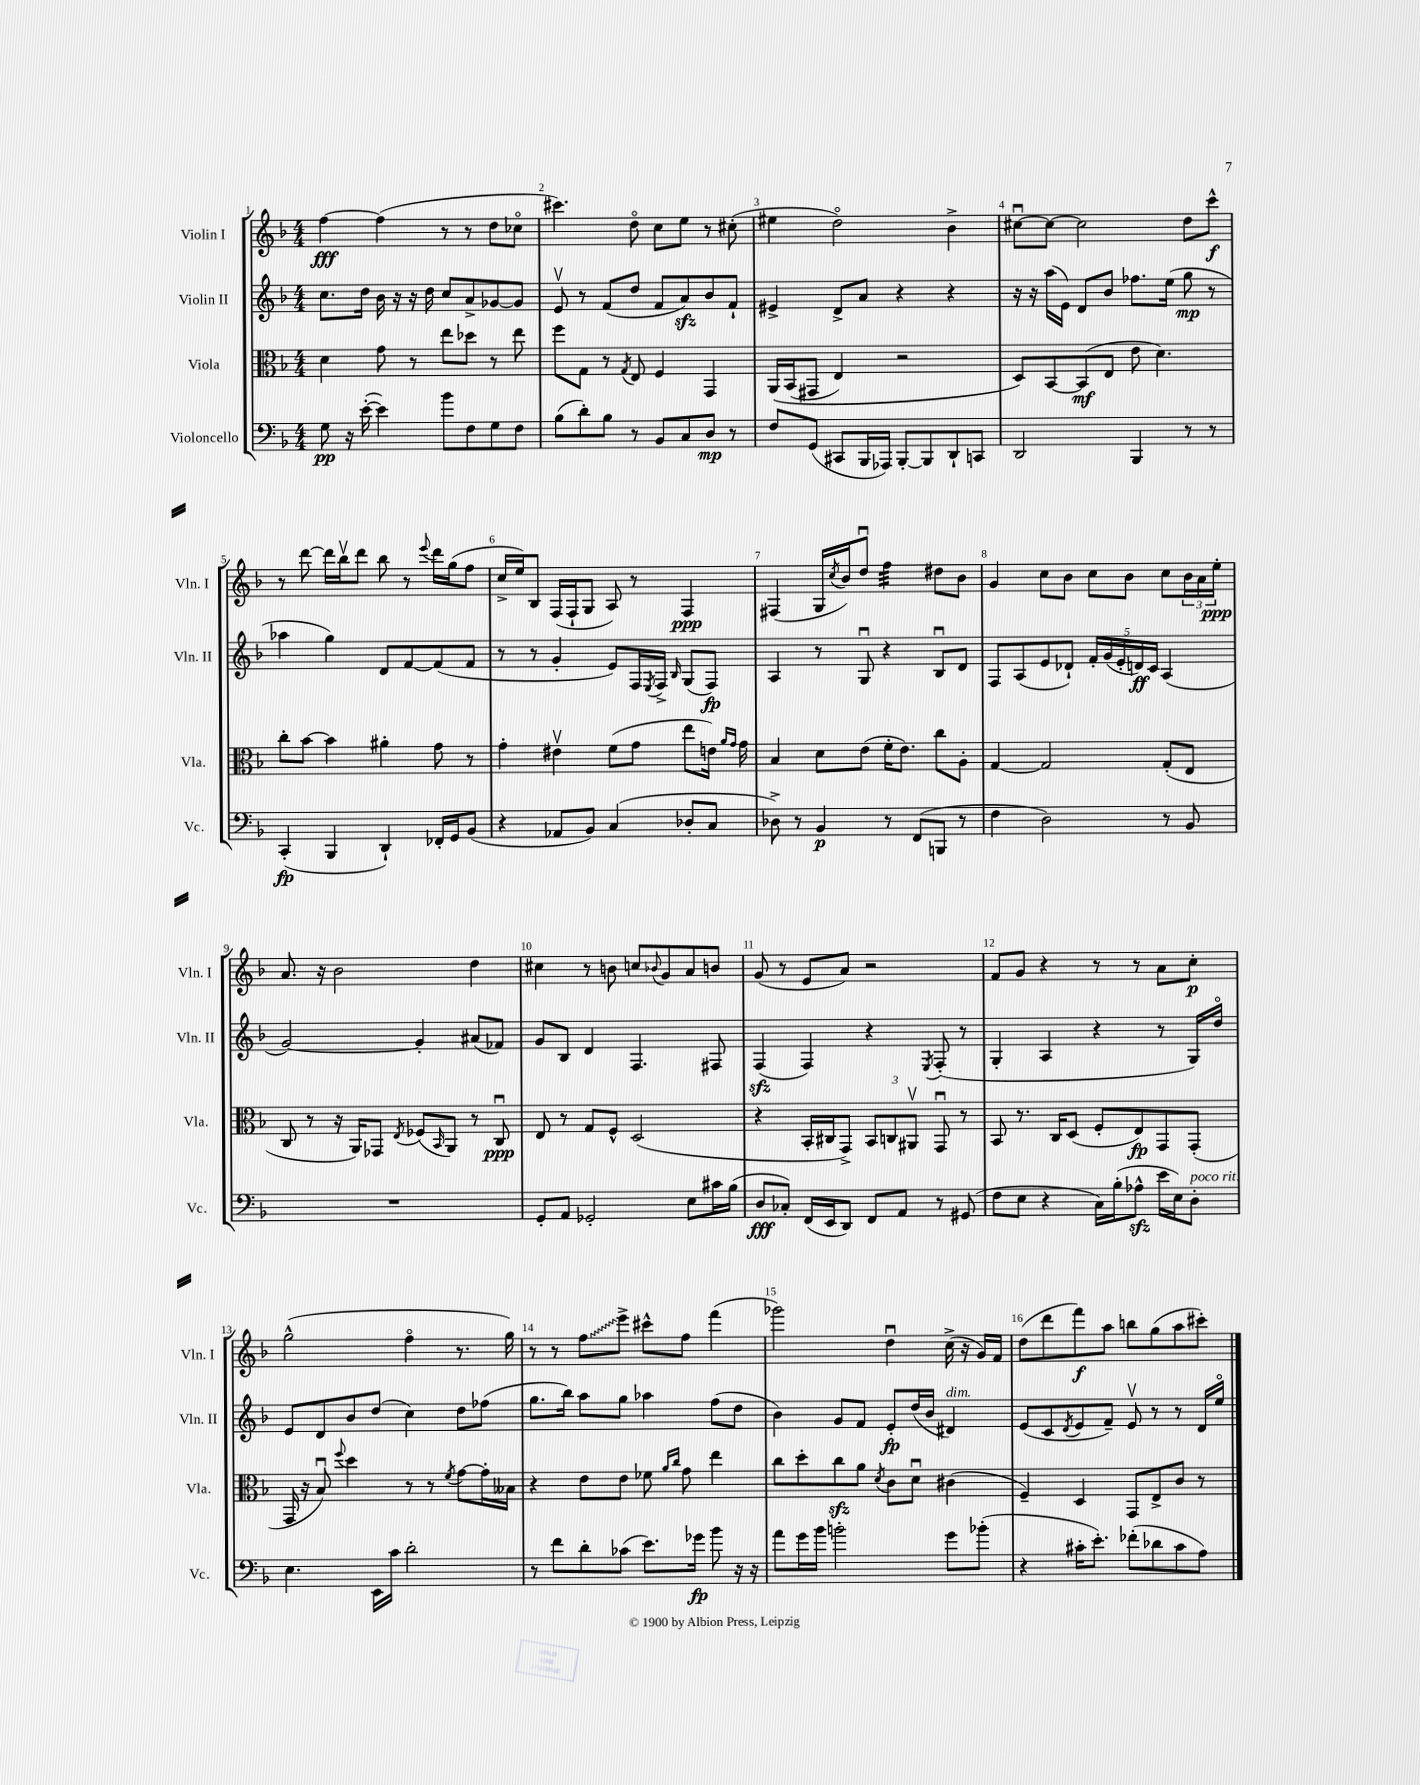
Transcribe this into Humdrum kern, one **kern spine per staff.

**kern	**kern	**kern	**kern
*staff4	*staff3	*staff2	*staff1
*clefF4	*clefC3	*clefG2	*clefG2
*k[b-]	*k[b-]	*k[b-]	*k[b-]
*M4/4	*M4/4	*M4/4	*M4/4
8G\	4d\	8.cc\L	[4ff\
16r	.	.	.
([16e'\	.	16dd\Jk	.
4e\])	8g\	16b-\	(4ff\]
.	.	16r	.
.	8r	16r	.
.	.	16dd\	.
8b-\L	8ee\L	8cc/L	8r
8F\	8dd-\J	8a^/	8r
8G\	8r	[8g-/	8dd\L
8F\J	8ee\	8g-/]J	8cc-o\J
=	=	=	=
(8B-\L	8ff\L	8ev/	4.ccc#\)
8d'\)	8G\J	8r	.
8B-\J	8r	(8f/L	.
.	8qG/	.	.
8r	8E/	8dd/J	8ddo\
8BB-/L	4F/	8f/L	8cc\L
8C/	.	8a/)	8ee\J
8D/J	4GG/	8b-/	8r
8r	.	8f`/J	(8cc#'\
=	=	=	=
8F/L	&(16AA/LL	4e#^/	4ee#\
.	(16BB-/J	.	.
(8GG/J	8GG#/J	.	.
8CC#/L	4E/)	8d^/L	2ddo\)
16BBB-/L	.	8a/J	.
16AAA-/JJ)	.	.	.
[8BBB-'/L	2r	4r	.
8BBB-/]	.	.	.
8DD`/	.	4r	4b-^\
8CC/J	.	.	.
=	=	=	=
2DD/	8D/L&)	16r	[8cc#u\L
.	.	16r	.
.	[8BB-/	(16aa\LL	8cc#\_J
.	.	16e\JJ)	.
.	(8BB-/]	8d/L	2cc#\]
.	8E/J	8b-/J	.
4BBB-/	8e\	8.ff-\L	.
.	4.d\)	.	.
.	.	(16ee\Jk	.
8r	.	8gg\	8dd\L
8r	.	8r	8ccc^^\J
=	=	=	=
(4CC'/	8cc'\L	4aa-\	8r
.	[8b-\J	.	[8ddd\
4BBB-/	4b-\]	4gg\)	16ddd\]LL
.	.	.	16bb-v\J
.	.	.	8ddd\J
4DD`/)	4a#'\	8d/L	8bb-\
.	.	[8f/	8r
.	.	.	8qqeee/
16FF-'/LL	8g\	(8f/]	16ddd\LL
16GG/J	.	.	(16gg\J
(8BB-/J	8r	8f/J	8ff\J
=	=	=	=
4r	4g'\	8r	16cc^/LL
.	.	.	16ee/J)
.	.	8r	8B-/J
8AA-/L	4e#v\	4g'/	(16F/LL
.	.	.	16F`/J
8BB-/J)	.	.	8G/J
(4C/	(8f\L	8e/L)	8A/)
.	8g\J	16F/L	8r
.	.	8qE/	.
.	.	16F^/JJ	.
.	.	16qqB-/	.
8D-'/L	8ee\L	(8G/L	4F/
8C/J	16e\Jk)	8F/J)	.
.	16qqa/LL	.	.
.	16qqg/JJ	.	.
.	16g\	.	.
=	=	=	=
8D-^\)	4B-/	4A/	(4F#/
8r	.	.	.
4BB-/	8d\L	8r	16G/LL
.	.	.	8qcc/
.	.	.	16b-/J)
.	(8e\J	8Gu/	8ddu/J
8r	16f'\LK	4r	4ff\
.	8.e\J)	.	.
(8FF/L	.	.	.
8BBB/J	8cc\L	8B-u/L	8dd#\L
8r	8A'\J	8d/J	8b-\J
=	=	=	=
4F\	[4G/	8F/L	4g/
.	.	(8A/	.
2D\)	2G/]	8e/	8cc\L
.	.	8d-`/J)	8b-\J
.	.	20f'/LL	8cc\L
.	.	(20g/	.
.	.	20e'/	.
.	.	.	8b-\J
.	.	20d/)	.
.	.	20c/JJ	.
8r	(8G'/L	(4A/	8cc\L
8BB-/	8E/J	.	24b-\L
.	.	.	24a\
.	.	.	24ee'\JJ
=	=	=	=
1r	8C/	[2g/)	8.a/
.	8r	.	.
.	.	.	16r
.	16r	.	2b-\
.	16AA/LK)	.	.
.	8GG-/J	.	.
.	8qE/	.	.
.	(8F-/L	4g'/]	.
.	16qqBB-/	.	.
.	8AA/J)	.	.
.	8r	(8a#/L	4dd\
.	8Cu/	8f-/J)	.
=	=	=	=
8GG'/L	8E/	8g/L	4cc#\
8AA/J	8r	8B-/J	.
2GG-'/	8G/L	4d/	8r
.	8F^^/J	.	8b\
.	(2D/	4.F/	8cc/L
.	.	.	8qqb-/
.	.	.	8g/
8E\L	.	.	8a/
16c#\L	.	8F#/	8b/J
(16B-\JJ	.	.	.
=	=	=	=
8D/L	4r	(4F/	(8g/
8C-'/J)	.	.	8r
(16FF/LL	16BB-'/LL	4F/)	8e/L
16EE/J	16C#/J	.	.
8DD/J)	8GG^/J)	.	8a/J)
8FF/L	12BB-/L	4r	2r
.	12C/	.	.
8AA/J	.	.	.
.	12AA#v/J	.	.
.	.	8qE/	.
8r	8GGu/	(8F'/	.
(8GG#/	8r	8r	.
=	=	=	=
8F\L	8BB-/	4G'/	8f/L
8E\J	8.r	.	8g/J
4r	.	4A/	4r
.	16C/LK	.	.
.	(8D/J	.	.
16C\LL)	8F'/L	4r	8r
(16B-'\J	.	.	.
8A-^^\J	8E/)	.	8r
16e\LL	8GG/	8r	8a\L
16E\J)	.	.	.
8D'\J	(8GG'/J	16G/LL)	8cc'\J
.	.	16ddo/JJ	.
=	=	=	=
4.E\	16GG/	8e/L	(2gg^^\
.	16r	.	.
.	8B-u/)	8d/	.
.	8qqff/	.	.
.	4dd\	8b-/	.
16EE\LL	.	(8dd/J	.
16c\JJ	.	.	.
2d'\	8r	4cc\)	4ffo\
.	8r	.	.
.	8qf/	.	.
.	[8g\L	8dd\L	8.r
.	16g'\]L	(8ff-\J	.
.	16B--\JJ	.	16gg\)
=	=	=	=
8r	4r	8.gg\L	8r
8f\L	.	.	8r
.	.	16bb-\Jk)	.
8d'\	8e\L	8aa\L	8ff\L
(8c-\J	8e\J	8gg\J	8eee^\J
8.e\L)	8f-\	4aa-\	8ccc#^^\L
.	16qqa/LL	.	.
.	16qqcc/JJ	.	.
.	8g\	.	8ff\J
16g-\Jk	.	.	.
8b-\	4ee\	(8ff\L	(4fff\
16r	.	8dd\J	.
16r	.	.	.
=	=	=	=
8a\L	8cc\L	4b-\)	2ggg-\)
16g\L	8dd'\	.	.
16b-\JJ	.	.	.
2b'\	8cc\	8g/L	.
.	8a\J	8f/J	.
.	8qd/	.	.
.	8c\L	8e'/L	4ddu\
.	8du\J	(16dd/L	.
.	.	16b-/JJ	.
8g\L	(4c#\	4d#/)	(16cc^\
.	.	.	16r
(8b-'\J	.	.	16g/LL)
.	.	.	16f/JJ
=	=	=	=
4r	4F~/)	(8e/L	(8dd\L
.	.	8c/	8ddd\
.	.	8qd/	.
16c#'\LK	4D/	8e/	8fff\)
8.e'\J)	.	.	.
.	.	8f~/J)	8aa\J
(8f-'\L	8GG/L	8ev/	8bb\L
8d-\	8E^/	8r	(8gg\
8c#\	8c/J	8r	8aa\
8A\J)	8r	16d/LL	8ccc#'\J)
.	.	16eeo/JJ	.
==	==	==	==
*-	*-	*-	*-
